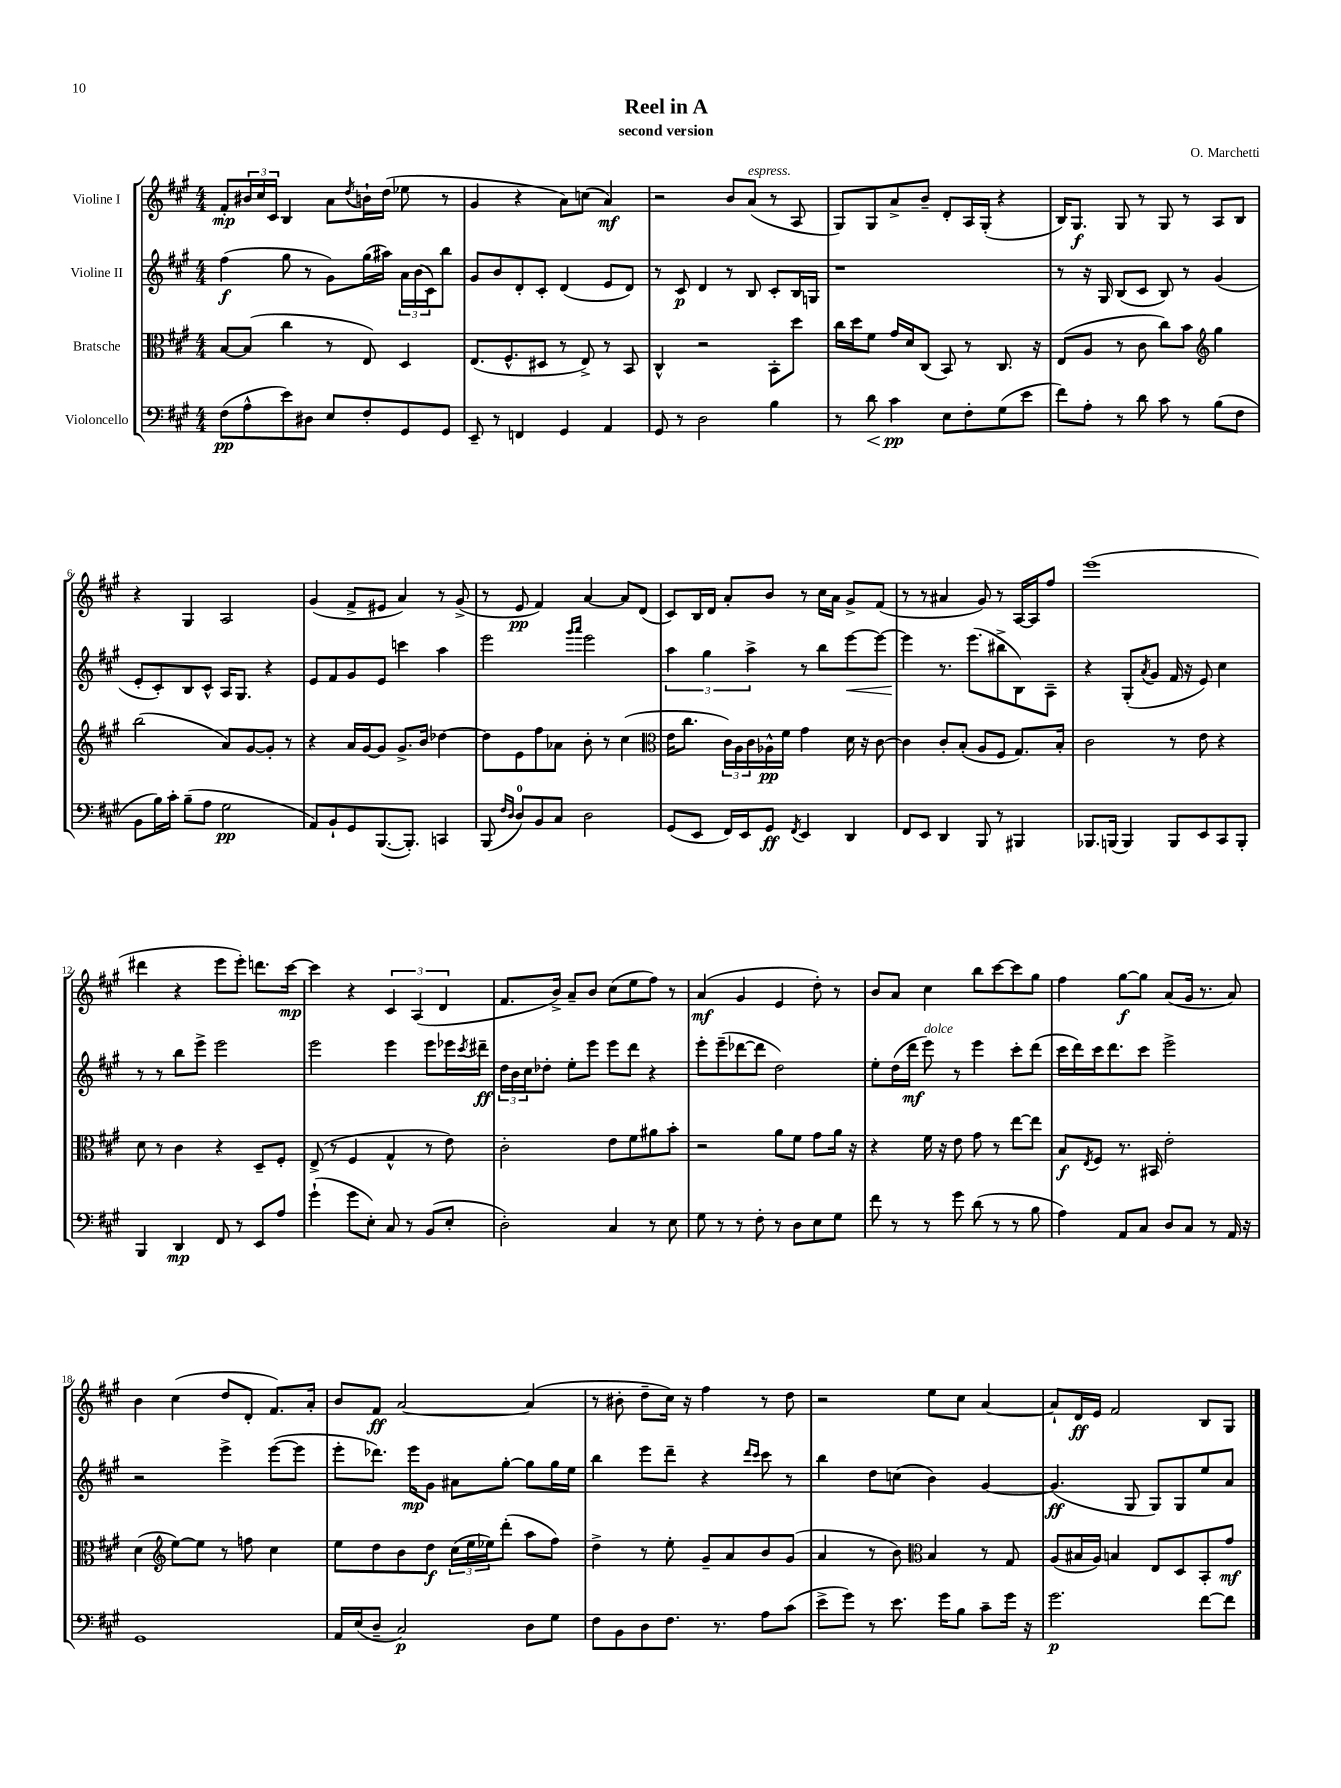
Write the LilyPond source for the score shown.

\header { title = "Reel in A" composer = "O. Marchetti" subtitle = "second version" }
<<
\new StaffGroup <<
\new Staff = "s0" \with { instrumentName = "Violine I" } {
    \clef treble \key a \major \numericTimeSignature \time 4/4
    fis'8-.\mp \tuplet 3/2 { bis'16 cis''16 cis'16 } b4 a'8 \acciaccatura { d''8 } b'16-! d''16( ees''8 r8 |
    gis'4 r4 a'8) c''8( a'4\mf) |
    r2 b'8 a'8^\markup { \italic "espress." }( r8 a8 |
    gis8) gis8 a'8-> b'8-- d'8-. a16 gis16-.( r4 |
    b16) gis8.\f gis8 r8 gis8 r8 a8 b8 |
    r4 gis4 a2 |
    gis'4( fis'8-> eis'8 a'4) r8 gis'8->( |
    r8 e'8\pp fis'4) a'4~ a'8 d'8( |
    cis'8) b16 d'16 a'8-. b'8 r8 cis''16 a'16 gis'8-> fis'8( |
    r8 r8 ais'4 gis'8) r8 a16~ a16 fis''8 |
    e'''1( |
    dis'''4 r4 e'''8 e'''8-.) d'''8. cis'''16~\mp |
    cis'''4 r4 \tuplet 3/2 { cis'4 a4( d'4 } |
    fis'8. b'16->) a'8-- b'8 cis''8( e''8 fis''8) r8 |
    a'4\mf( gis'4 e'4 d''8-.) r8 |
    b'8 a'8 cis''4 b''8 cis'''8~ cis'''8 gis''8 |
    fis''4 gis''8~\f gis''8 a'8( gis'16 r8. a'8) |
    b'4 cis''4( d''8 d'8-. fis'8.) a'16-. |
    b'8 fis'8\ff a'2~ a'4( |
    r8 bis'8-. d''8-- cis''16) r16 fis''4 r8 d''8 |
    r2 e''8 cis''8 a'4~ |
    a'8-! d'16\ff e'16 fis'2 b8 gis8 \bar "|." |
}
\new Staff = "s1" \with { instrumentName = "Violine II" } {
    \clef treble \key a \major \numericTimeSignature \time 4/4
    fis''4\f( gis''8 r8 gis'8) gis''16( ais''16) \tuplet 3/2 { a'16 b'16( cis'16) } b''8 |
    gis'8 b'8 d'8-. cis'8-. d'4( e'8 d'8) |
    r8 cis'8\p d'4 r8 b8 cis'8-. b16 g16 |
    r1 |
    r8 r16 gis16 b8( cis'8 b8) r8 gis'4( |
    e'8-. cis'8-.) b8 cis'8-^ a16 gis8. r4 |
    e'8 fis'8 gis'8 e'8 c'''4 a''4 |
    e'''2 \grace { gis'''16 a'''16 } e'''2 |
    \tuplet 3/2 { a''4 gis''4 a''4-> } r8 b''8 e'''8~\< e'''8~ |
    e'''4\! r8. e'''8.( bis''8-> b8) a8-- |
    r4 gis8-.( \acciaccatura { a'8 } gis'8 fis'16 r16 e'8) cis''4 |
    r8 r8 b''8 e'''8-> e'''2 |
    e'''2 e'''4 e'''8 ees'''16 \acciaccatura { cis'''8 } dis'''16--\ff |
    \tuplet 3/2 { d''16 b'16 cis''16 } des''8-. e''8-. e'''8 e'''8 d'''8 r4 |
    e'''8-. e'''8--( des'''8~ des'''8 d''2) |
    e''8-. d''16( d'''16\mf e'''8^\markup { \italic "dolce" }) r8 e'''4 cis'''8-. d'''8( |
    cis'''16 d'''16) cis'''16 d'''8. cis'''8 e'''2-> |
    r2 e'''4-> e'''8~( e'''8 |
    e'''8-. des'''8.) e'''16\mp gis'8 ais'8 gis''8~-. gis''8 gis''16 e''16 |
    b''4 e'''8 d'''8-- r4 \grace { d'''16 cis'''16 } cis'''8 r8 |
    b''4 d''8 c''8( b'4) gis'4~ |
    gis'4.\ff( gis8 gis8) gis8 e''8 a'8 \bar "|." |
}
\new Staff = "s2" \with { instrumentName = "Bratsche" } {
    \clef alto \key a \major \numericTimeSignature \time 4/4
    b8~ b8( cis''4 r8 e8) d4 |
    e8.( fis8.-^ dis8 r8 e8->) r8 b,8 |
    cis4-^ r2 b,8-. d''8 |
    cis''16 d''16 fis'8 gis'16 d'16 cis8( b,8) r8 cis8. r16 |
    e8( a8 r8 cis'8 cis''8) b'8 \clef treble gis''4 |
    b''2( a'8) gis'8~ gis'8-. r8 |
    r4 a'16 gis'16~ gis'8 gis'8.-> b'16 des''4~ |
    des''8 e'8 fis''8 aes'8 b'8-. r8 cis''4( |
    \clef alto e'16 cis''8. \tuplet 3/2 { cis'16) a16 cis'16 } aes16-^\pp fis'16 gis'4 d'16 r16 cis'8~ |
    cis'4 cis'8-. b8-.( a8 fis8 gis8.) b16-. |
    cis'2 r8 e'8 r4 |
    d'8 r8 cis'4 r4 d8-- fis8-. |
    e8->( r8 fis4 gis4-^ r8 e'8) |
    cis'2-. e'8 fis'8 ais'8 b'8-. |
    r2 a'8 fis'8 gis'8 a'16 r16 |
    r4 fis'16 r16 e'8 gis'8 r8 e''8~ e''8 |
    b8\f \acciaccatura { e8 } fis8 r8. bis,16 e'2-. |
    d'4( \clef treble e''8~) e''8 r8 f''8 cis''4 |
    e''8 d''8 b'8 d''8\f \tuplet 3/2 { cis''16( e''16 ees''16) } d'''8-.( a''8 fis''8) |
    d''4-> r8 e''8-. gis'8-- a'8 b'8 gis'8( |
    a'4 r8 b'8) \clef alto b4 r8 gis8 |
    a8( bis16 a16) b4 e8 d8 b,8-. gis'8\mf \bar "|." |
}
\new Staff = "s3" \with { instrumentName = "Violoncello" } {
    \clef bass \key a \major \numericTimeSignature \time 4/4
    fis8\pp( a8-^ e'8) dis8 e8 fis8-. gis,8 gis,8 |
    e,8-- r8 f,4 gis,4 a,4 |
    gis,8 r8 d2 b4 |
    r8 d'8\< cis'4\pp\! e8 fis8-. gis8( e'8 |
    fis'8) a8-. r8 d'8 cis'8 r8 b8( fis8 |
    b,8 b16) cis'16-. b8--( a8 gis2\pp |
    a,8) b,8-! gis,8 b,,8.~( b,,8.-.) c,4 |
    b,,8( \grace { fis16 d16 } d8-0) b,8 cis8 d2 |
    gis,8( e,8 fis,16) e,16 gis,8\ff \acciaccatura { fis,8 } e,4 d,4 |
    fis,8 e,8 d,4 b,,8 r8 bis,,4 |
    bes,,8. b,,16( b,,4) b,,8 e,8 cis,8 b,,8-. |
    b,,4 d,4\mp fis,8 r8 e,8 a8 |
    gis'4-!( gis'8 e8-.) cis8 r8 b,8( e8-. |
    d2-.) cis4 r8 e8 |
    gis8 r8 r8 fis8-. r8 d8 e8 gis8 |
    fis'8 r8 r8 gis'8 d'8( r8 r8 b8 |
    a4) a,8 cis8 d8 cis8 r8 a,16 r16 |
    gis,1 |
    a,16 e16( d8-- cis2\p) d8 gis8 |
    fis8 b,8 d8 fis8. r8. a8 cis'8( |
    e'8-> gis'8) r8 e'8. gis'16 b8 cis'8-- gis'16 r16 |
    gis'2.\p fis'8~ fis'8 \bar "|." |
}
>>
>>
